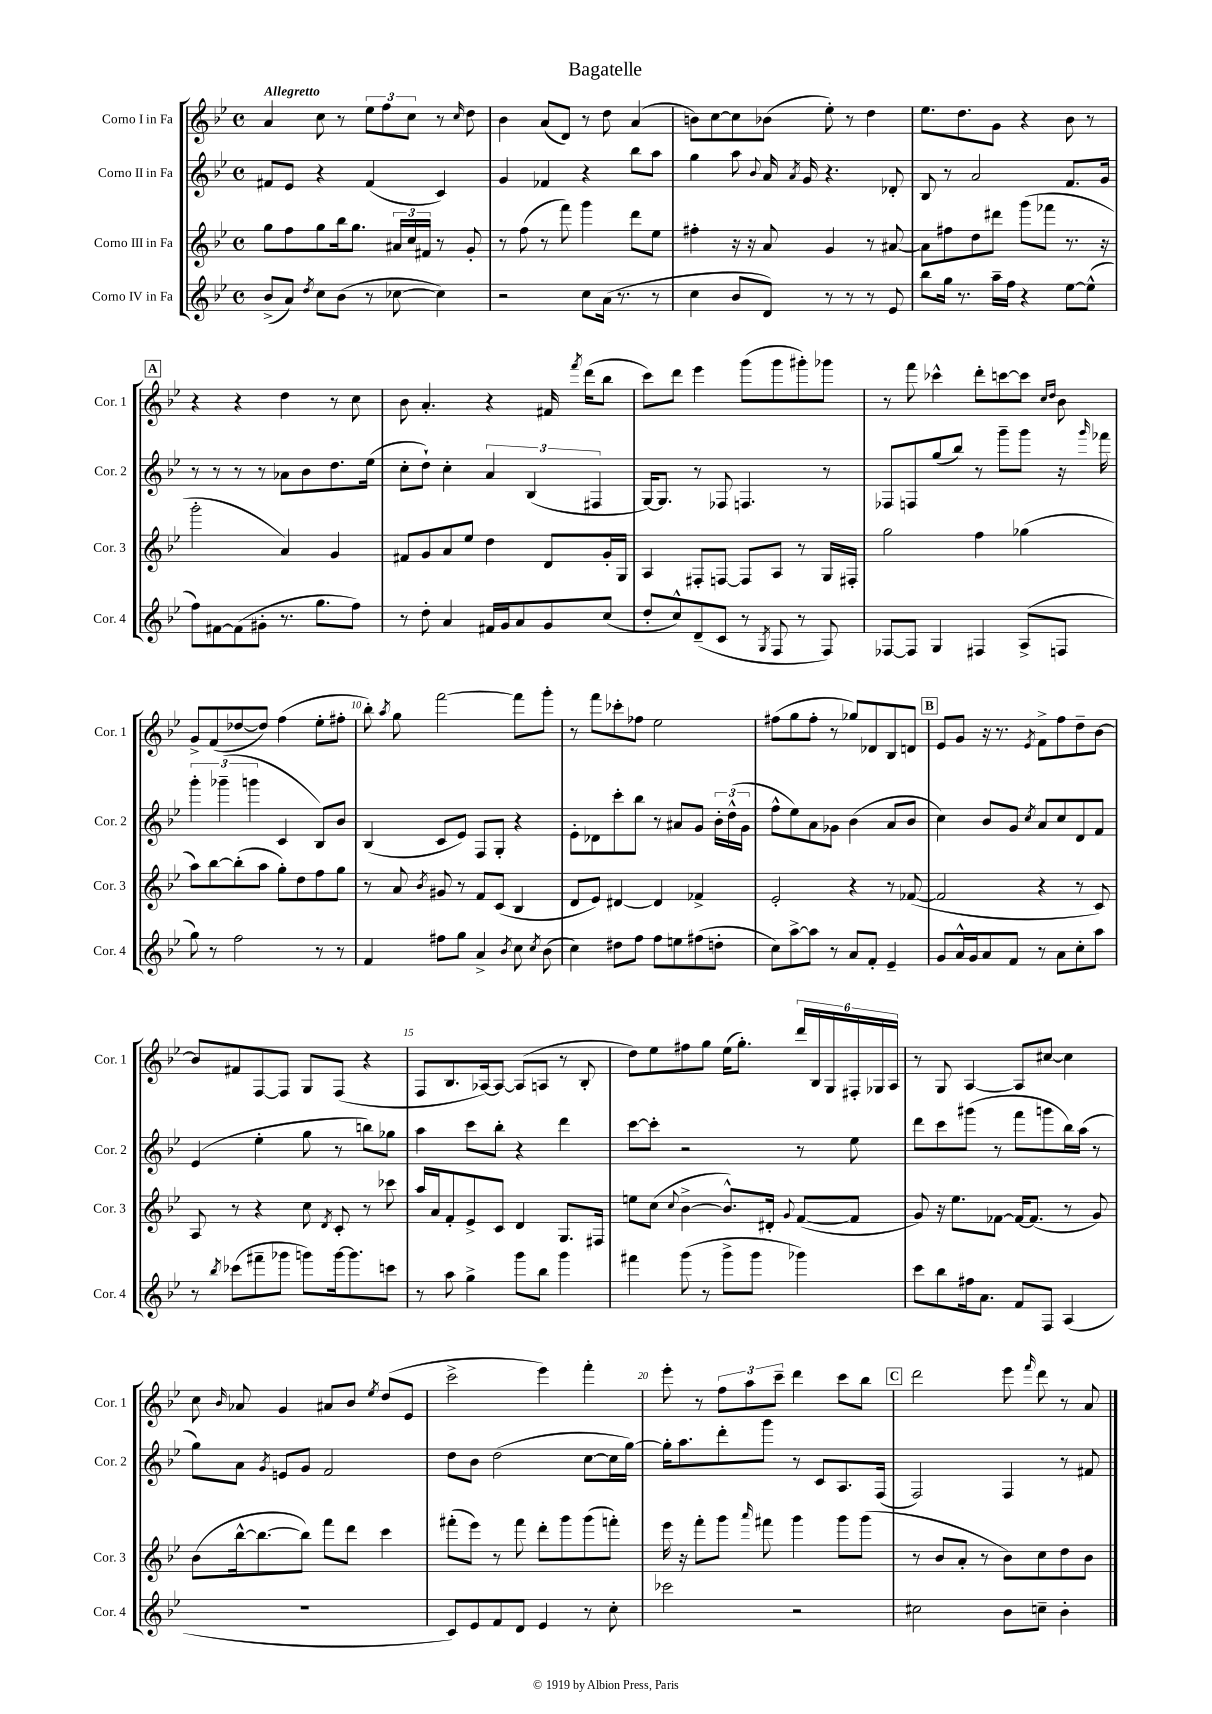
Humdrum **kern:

**kern	**kern	**kern	**kern
*staff4	*staff3	*staff2	*staff1
*clefG2	*clefG2	*clefG2	*clefG2
*k[b-e-]	*k[b-e-]	*k[b-e-]	*k[b-e-]
*M4/4	*M4/4	*M4/4	*M4/4
*met(c)	*met(c)	*met(c)	*met(c)
(8b-^	8gg	8f#	4a
8a)	8ff	8e-	.
8qdd	.	.	.
8cc	8gg	4r	8cc
(8b-	16bb-	.	8r
.	8.gg	.	.
8r	.	(4f#	12ee-
.	.	.	12ff
[8cc-	24a#	.	.
.	24cc	.	12cc
.	24f#	.	.
4cc-])	8r	4c)	8r
.	.	.	16qqcc
.	8g'	.	8dd
=	=	=	=
2r	8r	4g	4b-
.	(8ff	.	.
.	8r	4f-	(8a
.	8fff)	.	8d)
8cc	4ggg	4r	8r
(16a	.	.	8dd
8.r	.	.	.
.	8ddd	8bb-	(4a
8r	8ee-	8aa	.
=	=	=	=
4cc	4ff#'	4gg	8b)
.	.	.	[8cc
8b-	16r	8aa	8cc]
.	16r	.	.
.	.	8qqb-	.
8d)	8a	16a	(8b-
.	.	8qa	.
.	.	16g	.
8r	4g	4.r	8ee-')
8r	.	.	8r
8r	8r	.	4dd
8e-	[8a#	8d-'	.
=	=	=	=
8bb-	8a#]	8B-	8.ee-
16gg	8ff#	8r	.
8.r	.	.	8.dd
.	8dd	2a	.
16aa~	8ddd#	.	8g
16ff	.	.	.
4r	(8ggg	.	4r
.	8fff-	.	.
[8ee-	8.r	8.f	8b-
(8ee-^^]	.	.	8r
.	16r	16g	.
=	=	=	=
8ff)	2ggg'	8r	4r
[8f#	.	8r	.
(8f#]	.	8r	4r
8g#'	.	8r	.
8.r	4a)	8a-	4dd
.	.	8b-	.
8.gg	.	.	.
.	4g	8.dd	8r
8ff)	.	.	8cc
.	.	(16ee-	.
=	=	=	=
8r	8f#	8cc'	8b-
8dd'	8g	8dd`)	4.a'
4a	8a	4cc'	.
.	8ee-	.	.
16f#	4dd	6a	4r
16g	.	.	.
8a	.	.	.
.	.	(6B-	.
8g	8d	.	16f#
.	.	.	8qfff
.	.	.	(16ddd
.	.	6F#	.
(8cc	16g'	.	8bb-
.	16G	.	.
=	=	=	=
8dd'	4A	[16G)	8ccc)
.	.	8.G]	.
8cc^^)	.	.	8ddd
(8d~	8F#'	8r	4eee-
8c	[8F	8F-	.
8r	8F]	4.F	(8ggg
8qG	.	.	.
8F	8A	.	8ggg
8r	8r	.	8ggg#')
8F)	16G	8r	8ggg-
.	16F#'	.	.
=	=	=	=
[8F-	2gg	8F-	8r
8F-]	.	8F	8fff
4G	.	(8gg	4ccc-^^
.	.	8bb-)	.
4F#	4ff	8r	8ddd'
.	.	8ggg~	[8ccc
(8A^	(4gg-	8ggg	8ccc]
.	.	.	16qqcc
.	.	.	16qqdd
8F	.	16r	8b-
.	.	16qqggg	.
.	.	16fff-	.
=	=	=	=
8gg)	8aa)	6ggg'	8g^
8r	[8bb-	.	(8f
.	.	(6ggg-~	.
2ff	(8bb-']	.	[8dd-
.	.	6ggg	.
.	8aa	.	8dd-])
.	8gg')	4c	(4ff
.	8dd	.	.
8r	8ff	8B-)	8ee-'
8r	8gg	8b-	8ff#'
=	=	=	=
4f	8r	(4B-	8bb-')
.	.	.	8qaa
.	8a	.	8gg
.	8qb-	.	.
8ff#	8g#	8c	[2fff
8gg	8r	8e-)	.
4a^	8f	8F	.
.	(8c	8G'	.
8qb-	.	.	.
8cc	4B-	4r	8fff]
8qcc	.	.	.
(8b-	.	.	8ggg'
=	=	=	=
4cc)	8d	8e-'	8r
.	8e-)	8d-	8fff
8dd#	[4d#	8ccc'	8ccc-'
8ff	.	8bb-	8ff-
8ff	4d#]	8r	2ee-
8ee	.	8a#	.
(8ff#	4f-^	8g	.
8dd'	.	24b-'	.
.	.	(24dd^^	.
.	.	24g	.
=	=	=	=
8cc)	2e-'	8ff^^	(8ff#
[8aa^	.	8ee-)	8gg
8aa]	.	8a	8ff#'
8r	.	8g-	8r
8a	4r	(4b-	8gg-)
8f'	.	.	8d-
4e-~	8r	8a	8B-
.	([8f-	8b-	8d
=	=	=	=
8g	2f-]	4cc)	8e-
16a^^	.	.	8g
16g	.	.	.
8a	.	8b-	16r
.	.	.	8.r
8f	.	8g	.
.	.	8qcc	8qe-
8r	4r	8a	8f^
8a	.	8cc	8ff
8cc'	8r	8d	8dd~
8aa	8c)	8f	[8b-
=	=	=	=
8r	8A	(4e-	8b-]
8qbb-	.	.	.
(8ccc-	8r	.	8f#
8fff#~	4r	4ee-'	[8F
8ggg-	.	.	8F]
8ggg)	8cc	8gg	8G
.	8qd	.	.
[16ggg	8c'	8r	(8F
8.ggg]	.	.	.
.	8r	8bb)	4r
8ccc	8ccc-	8gg-	.
=	=	=	=
8r	16aa	4aa	8F
.	16a	.	.
8aa	8f'	.	8.B-
4gg^	8e-^	8ccc	.
.	.	.	[16A-)
.	8c	8bb-'	8A-_
8ggg	4d	4r	(8A-]
8bb-	.	.	8A
4ggg	8.G	4ddd	8r
.	.	.	8B-'
.	16F#	.	.
=	=	=	=
4fff#	8ee	[8ccc	8dd)
.	(8cc	8ccc']	8ee-
.	8qqcc	.	.
(8ggg	[4b-^	2r	8ff#
8r	.	.	8gg
8ggg^	8.b-^^])	.	(16ee-
.	.	.	8.gg')
8ggg	.	.	.
.	16d#'	.	.
.	8qqg	.	.
4ggg-)	([8f	8r	24ddd
.	.	.	24B-
.	.	.	24G
.	8f]	8ee-	24F#'
.	.	.	24G-
.	.	.	24A
=	=	=	=
8ccc	8g)	8ddd	8r
8bb-	16r	8ccc	8G
.	8.ee-	.	.
16ff#	.	(8ggg#	[4A
8.a	.	.	.
.	[8f-	8r	.
8f	16f-_	8fff	8A]
.	(8.f-]	.	.
8F	.	8ggg	[8cc#
(4A	8r	16bb-)	4cc#]
.	.	(16aa	.
.	8g)	8r	.
=	=	=	=
1r	(8b-	8gg)	8cc
.	.	.	16qqb-
.	[16bb-^^	8a	8a-
.	8.bb-_	.	.
.	.	8qg	.
.	.	8e	4g
.	8bb-])	8g	.
.	8fff	2f	8a#
.	8ddd	.	8b-
.	.	.	8qee-
.	4ccc	.	(8dd
.	.	.	8e-
=	=	=	=
8c)	(8fff#'	8dd	2ccc^
8e-	8eee-)	8b-	.
8f	8r	(2dd	.
8d	8fff#	.	.
4e-	8ddd'	.	4eee-)
.	8ggg	.	.
8r	(8ggg	[8cc	4fff'
8cc'	8fff')	16cc]	.
.	.	[16gg)	.
=	=	=	=
2ccc-	16eee-	16gg']	8eee-'
.	16r	8.aa	.
.	8fff'	.	8r
.	8ggg	8ddd'	12ff
.	.	.	12aa
.	16qqaaa	.	.
.	8fff#	8ggg	.
.	.	.	12ccc~
2r	4ggg	8r	4ddd
.	.	8c	.
.	8ggg	8.A	8ccc
.	(8ggg	.	8bb-
.	.	(16F	.
=	=	=	=
2cc#	8r	2F)	2ddd
.	8b-	.	.
.	8a'	.	.
.	8r	.	.
8b-	8b-)	4F	8eee-
.	.	.	16qqfff
8cc~	8cc	.	8ddd
4b-'	8dd	8r	8r
.	8b-	8f#	8a
==	==	==	==
*-	*-	*-	*-
